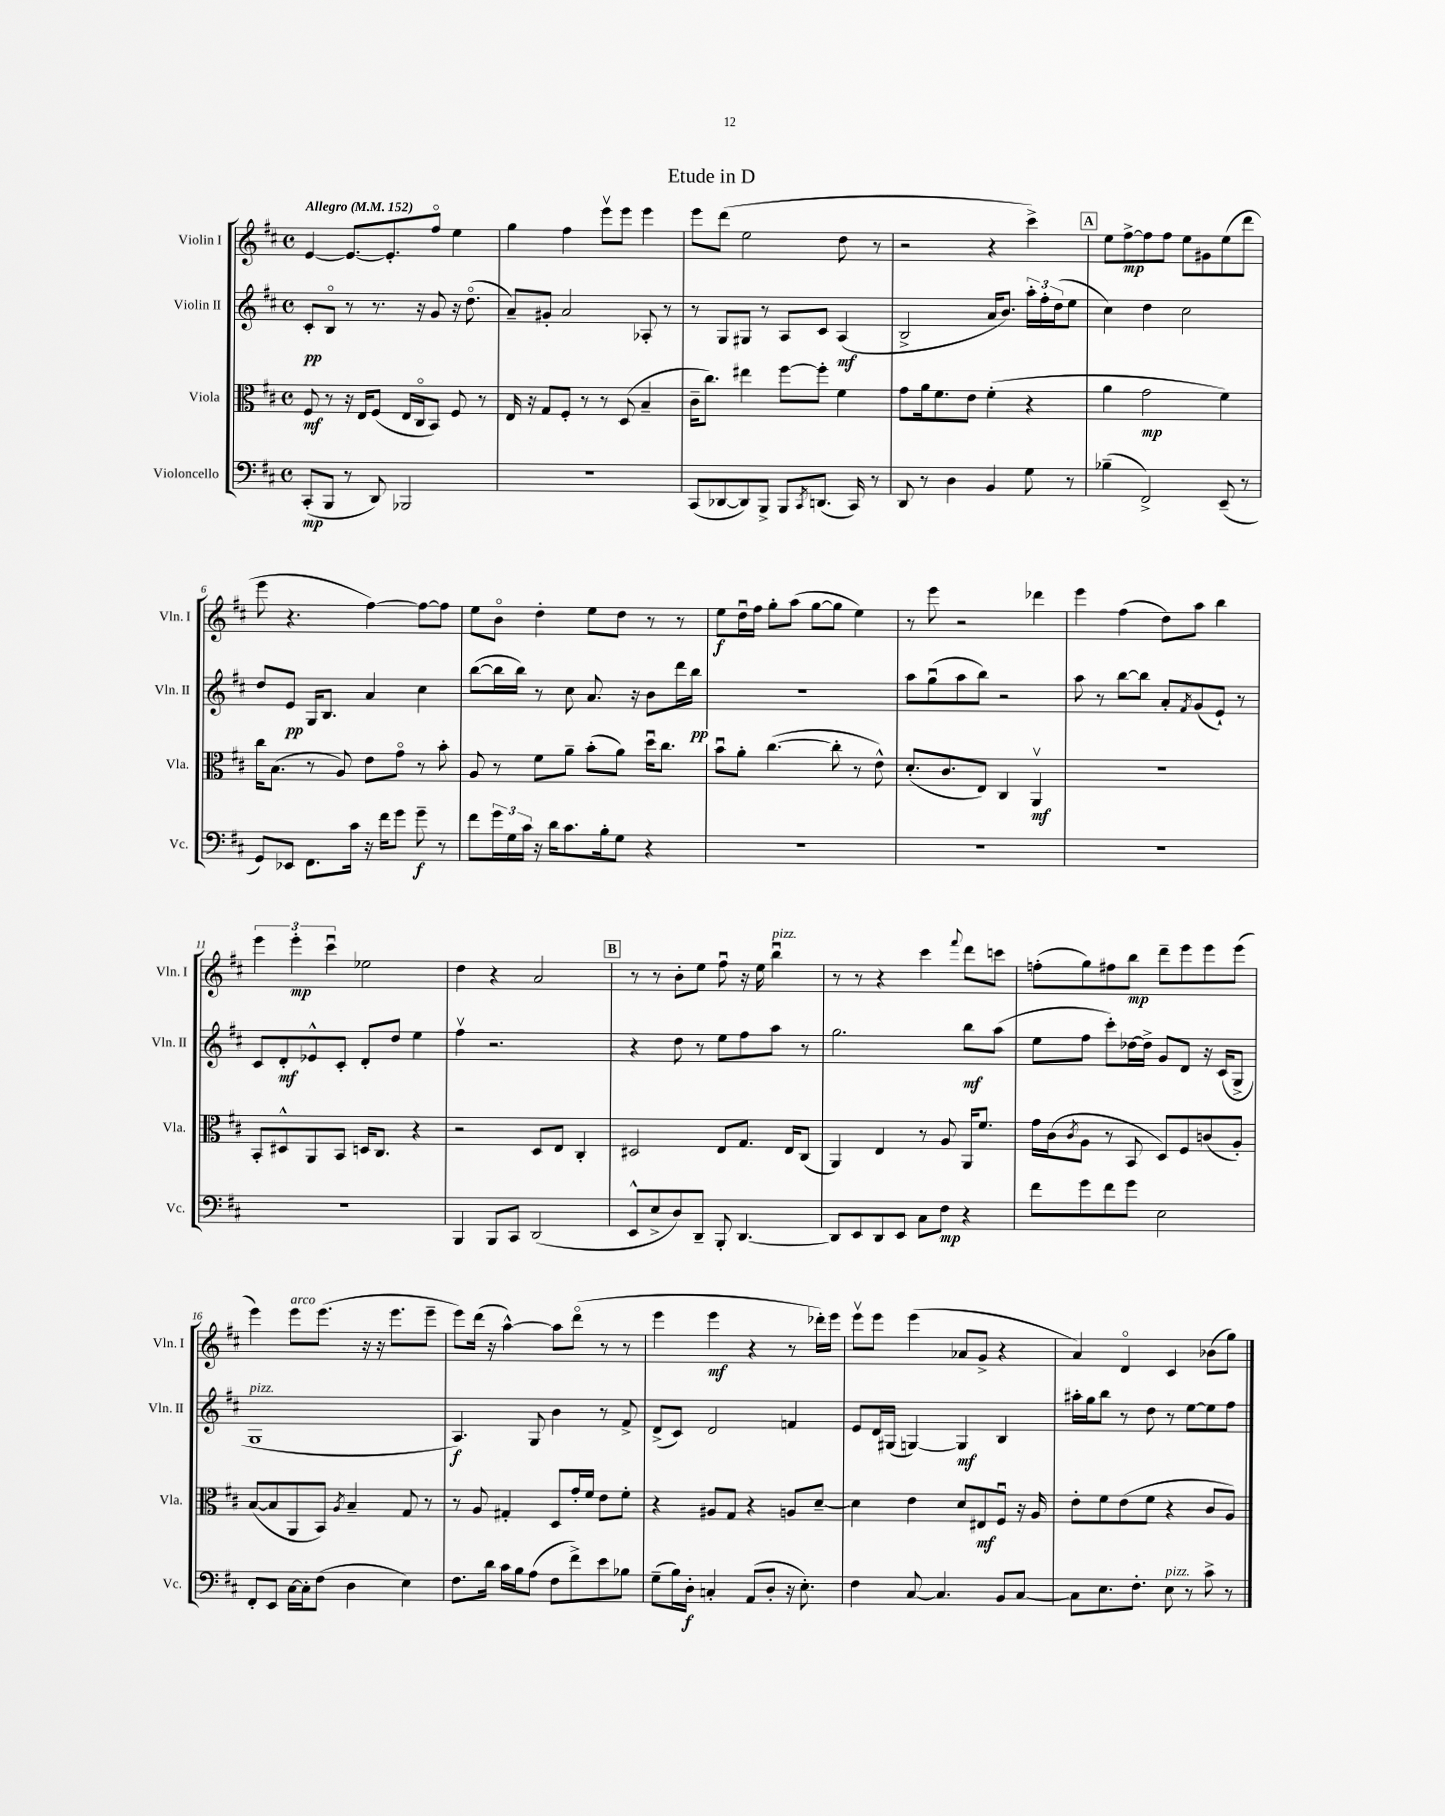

**kern	**kern	**kern	**kern
*staff4	*staff3	*staff2	*staff1
*clefF4	*clefC3	*clefG2	*clefG2
*k[f#c#]	*k[f#c#]	*k[f#c#]	*k[f#c#]
*M4/4	*M4/4	*M4/4	*M4/4
*met(c)	*met(c)	*met(c)	*met(c)
*MM152	*MM152	*MM152	*MM152
(8CC#'	8F#	8c#'	[4e
8BBB	8r	8Bo	.
8r	16r	8r	8.e_
.	16E	.	.
8DD)	(8F#	8.r	.
.	.	.	8.e']
2BBB-	16E	.	.
.	16C#o	16r	.
.	8BB)	8g	8ff#o
.	8F#	16r	4ee
.	.	(8.ddo	.
.	8r	.	.
=	=	=	=
1r	16E	8a~)	4gg
.	16r	.	.
.	8G	8g#'	.
.	8F#'	2a	4ff#
.	8r	.	.
.	8r	.	8eeev
.	(8D	.	8eee
.	4B~	8A-'	4eee
.	.	8r	.
=	=	=	=
(8CC#	16c#~	8r	8eee
.	8.cc#)	.	.
[8DD-	.	8G	(8ddd
8DD-])	4ee#	8G#	2ee
8BBB^	.	8r	.
8BBB	[8ff#	8A	.
8qCC#	.	.	.
(8.DD	8ff#']	8c#	.
.	4f#	(4A	8dd
16CC#)	.	.	.
8r	.	.	8r
=	=	=	=
8DD	8g	2B^	2r
8r	16a	.	.
.	8.f#	.	.
4D	.	.	.
.	8e	.	.
4BB	(4f#'	16a	4r
.	.	8.b)	.
8G	4r	24aa'	4ccc#^)
.	.	24ff#'	.
.	.	(24dd	.
8r	.	8ee	.
=	=	=	=
(4B-~	4a	4cc#)	8ee
.	.	.	[8ff#^
2FF#^)	2g	4dd	8ff#]
.	.	.	8ff#
.	.	2cc#	8ee
.	.	.	8g#
(8EE~	4f#)	.	(8ee
8r	.	.	8ddd
=	=	=	=
8GG)	16cc#	8dd	8eee
.	(8.B	.	.
8EE-	.	8e	4.r
8.FF#	8r	16G	.
.	.	8.B	.
.	8A)	.	.
16c#	.	.	.
16r	8e	4a	[4ff#)
16f#	.	.	.
8g	8go	.	.
8g~	8r	4cc#	8ff#_
8r	8b'	.	8ff#]
=	=	=	=
8f#	8A	([8bb	8ee
24g	8r	16bb]	8bo
24G	.	.	.
.	.	16bb)	.
24c#	.	.	.
16r	8f#	8r	4dd'
16d	.	.	.
8.c#	8a~	8cc#	.
.	(8b'	8.a	8ee
16B'	.	.	.
8G	8a)	.	8dd
.	.	16r	.
4r	16ddu	8b	8r
.	8.cc#	.	.
.	.	16ddd	8r
.	.	16bb	.
=	=	=	=
1r	8bu	1r	8ee
.	8a'	.	16ddu
.	.	.	16ff#
.	([4.cc#	.	8gg'
.	.	.	(8aa
.	.	.	[8gg
.	8cc#']	.	8gg]
.	8r	.	4ee)
.	8e^^)	.	.
=	=	=	=
1r	(8.d'	8aa	8r
.	.	(8ggu	8eee
.	8.c#	.	.
.	.	8aa	2r
.	8E)	8bb)	.
.	4C#	2r	.
.	4AAv	.	4ddd-
=	=	=	=
1r	1r	8aa	4eee
.	.	8r	.
.	.	[8bb	(4ff#
.	.	8bb]	.
.	.	8a'	8dd)
.	.	8qf#	.
.	.	(8g	8aa
.	.	8e`)	4bb
.	.	8r	.
=	=	=	=
1r	8BB'	8c#	6eee
.	8D#^^	8d'	.
.	.	.	6eee'
.	8AA	8e-^^	.
.	.	.	6ccc#u
.	8BB	8c#'	.
.	16D	8d'	2ee-
.	8.C#	.	.
.	.	8dd	.
.	4r	4ee	.
=	=	=	=
4BBB	2r	4ff#v	4dd
8BBB	.	2.r	4r
8CC#	.	.	.
(2DD	8D	.	2a
.	8E	.	.
.	4C#'	.	.
=	=	=	=
8EE^^	2D#	4r	8r
8E^	.	.	8r
8D)	.	8dd	8b'
8DD~	.	8r	8ee
8BBB'	8E	8ee	8ff#u
[4.DD	8.G	8ff#	16r
.	.	.	16ee
.	.	8aa	4bbu
.	16E	.	.
.	(8C#	8r	.
=	=	=	=
8DD]	4AA)	2.gg	8r
8EE	.	.	8r
8DD	4E	.	4r
8EE	.	.	.
8C#	8r	.	4ccc#
8F#	8A	.	.
.	.	.	8qqfff#
4r	16AA	8bb	8ddd
.	8.f#	.	.
.	.	(8aa	8ccc
=	=	=	=
8f#	16g	8ee	(8ff'
.	(16c#	.	.
.	8qc#	.	.
8g	8A	8ff#	8gg)
8f#	8r	8ccc#')	8ff#
8g	8BB	[16dd-	8bb
.	.	16dd-^]	.
2E	8D)	8g	8ddd~
.	8F#	8d	8eee
.	(8c	16r	8eee
.	.	(16c#	.
.	8A')	8G^	(8eee
=	=	=	=
8FF#'	([8B	1G	4eee)
8EE	8B]	.	.
[16C#	8AA	.	8eee
16C#']	.	.	.
(8F#	8BB)	.	(8.eee
.	8qA	.	.
4D	4B~	.	.
.	.	.	16r
.	.	.	16r
.	.	.	8.eee
4E)	8G	.	.
.	8r	.	8eee~
=	=	=	=
8.F#	8r	4.A)	8eee)
.	8A	.	(16ddd
16d	.	.	16r
16c#	4G#'	.	[4aa^^)
16B	.	.	.
(8A	.	8G	.
8F#	8D	4b	8aa]
8f#^)	16g'	.	(8dddo
.	16f#	.	.
8e	8e	8r	8r
8B-	8f#'	8f#^	8r
=	=	=	=
(8G~	4r	(8d^	4eee
16B)	.	8c#)	.
16D'	.	.	.
4C'	8A#	2d	4eee
.	8G	.	.
(8AA	4r	.	4r
8D'	.	.	.
16r	8A	4f	8r
8.E')	.	.	.
.	[8d~	.	16ddd-')
.	.	.	16eee
=	=	=	=
4F#	4d]	8e	8eeev
.	.	16d	8eee
.	.	(16G#	.
[8C#	4e	[4G)	(4eee
4.C#]	.	.	.
.	8d	4G]	8a-
.	8E#	.	8g^
8BB	8F#u	4B	4r
[8C#	16r	.	.
.	16A	.	.
=	=	=	=
8C#]	8e'	16aa#'	4a)
.	.	16gg	.
8.E	8f#	8bb	.
.	(8e	8r	4do
8.F#'	.	.	.
.	8f#	8dd	.
8E	4r	8r	4c#
8r	.	[8ee	.
8c#^	8c#	8ee]	(8b-
8r	8A)	8ff#	8gg)
==	==	==	==
*-	*-	*-	*-
